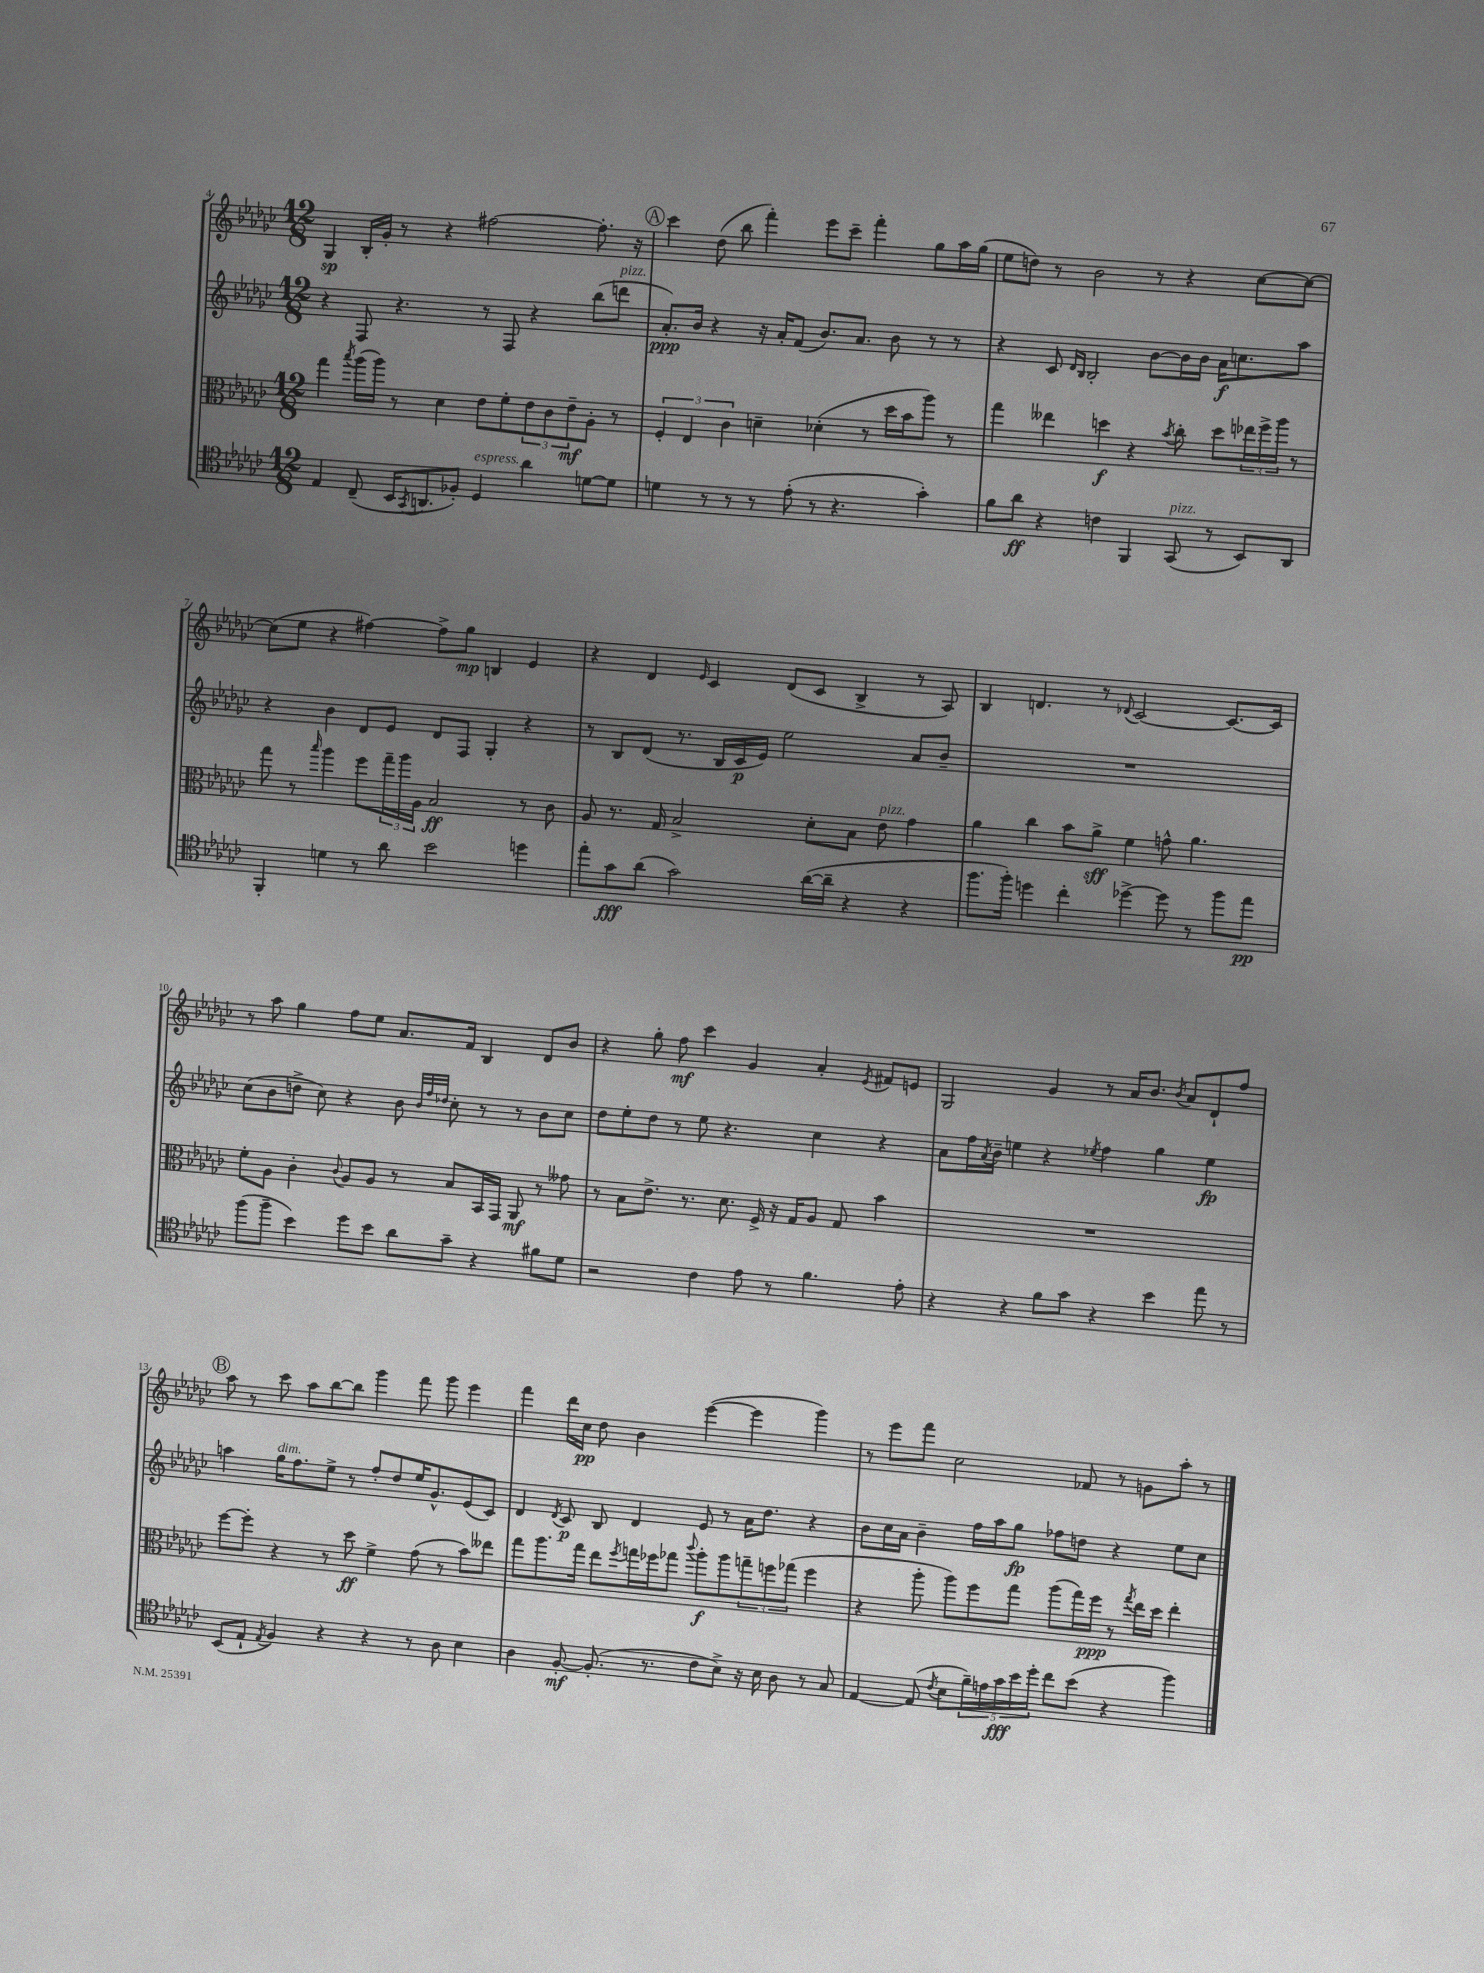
<<
\new StaffGroup <<
\new Staff = "s0" {
    \clef treble \key ges \major \numericTimeSignature \time 12/8
    ges4\sp bes16-. ges'16-. r8 r4 fis''2~ fis''8.-. r16 |
    \mark \markup { \circle "A" } ces'''4 des''8( bes''8 f'''4-.) ees'''8 ces'''8-- f'''4-. ges''8 aes''16 ges''16( |
    ees''8 d''8) r8 bes'2 r8 r4 ces''8~ ces''8~ |
    ces''8( ees''8 r4 fis''4~) fis''8-> ges''8\mp b4 ees'4 |
    r4 des'4 \grace { ees'16 } ces'4 des'8( ces'8 bes4-> r8 aes8) |
    bes4 d'4. r8 \appoggiatura { des'8 } ces'2~ ces'8.~ ces'16 |
    r8 aes''8 ges''4 f''8 ees''8 aes'8. f'16 bes4 des'8 bes'8 |
    r4 ges''8-. f''8\mf ces'''4 ges'4 aes'4-. \acciaccatura { ees'8 } fis'8 e'8 |
    ges2 ges'4 r8 aes'16 bes'8. \acciaccatura { bes'8 } aes'8 des'8-! f''8 |
    \mark \markup { \circle "B" } aes''8 r8 ces'''8 aes''8 bes''8~ bes''8 ges'''4 f'''8 ges'''8 ees'''4 |
    f'''4 des'''16 ces''16\pp des''8 bes'4 ees'''4~( ees'''4 ges'''4) |
    r8 ees'''8 f'''8 ces''2 fes'8 r8 g'8 aes''8-. r8 \bar "|." |
}
\new Staff = "s1" {
    \clef treble \key ges \major \numericTimeSignature \time 12/8
    r4 f8 r4. r8 f8 r4 bes''8( d'''8^\markup { \italic "pizz." } |
    \mark \markup { \circle "A" } aes'8.-.\ppp) bes'16 r4 r16 aes'16-. f'8( bes'8.) aes'8. bes'8 r8 r8 |
    r4 ces'8 \grace { des'16 bes16 } bes2-. bes'8~ bes'16 bes'16 aes'16\f c''8. aes''8 |
    r4 bes'4 des'8 ees'8 des'8 f8 ges4-. r4 |
    r8 bes8 des'8( r8. bes16 ces'16\p ees'16) ees''2 aes'8 bes'8-- |
    R1. |
    ces''8( bes'8 d''8-> ces''8) r4 bes'8 \grace { bes'32 f''32 des''32 } ces''8-. r8 r8 bes'8 ces''8 |
    des''8 ees''8-. des''8 r8 ees''8 r4. ces''4 r4 |
    aes'8 f''16 \acciaccatura { aes'8 } bes'16-- e''4 r4 \acciaccatura { ees''8 } f''4 ges''4 ees''4\fp |
    \mark \markup { \circle "B" } a''4 ges''16^\markup { \italic "dim." } f''8. ees''8-> r8 f''8-. des''8 ees''16 ges'8.-^ ees'8( ces'8) |
    des'4 \acciaccatura { des'8 } ces'8\p bes8 des'4 ees'8 r8 aes'16 des''8. r4 |
    bes'8 ces''16 aes'16 bes'4-- f''16 aes''16 ges''8\fp fes''8 d''8 r4 ees''8 ces''8 \bar "|." |
}
\new Staff = "s2" {
    \clef alto \key ges \major \numericTimeSignature \time 12/8
    ges''4 \acciaccatura { bes''8 } aes''16( aes''16) r8 des'4 ees'8 f'8-. \tuplet 3/2 { ees'8 ces'8 ees'8--\mf } aes8-. r8 |
    \mark \markup { \circle "A" } \tuplet 3/2 { f4-. ees4 ces'4 } d'4-- des'4-.( r8 des''16 bes'16 aes''8) r8 |
    ges''4 eeses''4 d''4\f r4 \acciaccatura { bes'8 } ces''8-. d''8 \tuplet 3/2 { ees''16 f''16-> aes''16 } r8 |
    ges''8 r8 \grace { bes''16 } aes''4 f''8 \tuplet 3/2 { ges''16-- aes''16 aes16 } bes2\ff r8 ces'8 |
    aes8 r8. ges16 bes2-> des'8-. bes8 ees'8^\markup { \italic "pizz." } ges'4 |
    aes'4 ces''4 bes'8 aes'8->\sff f'4 g'8-^ aes'4. |
    f'8-. aes8 ces'4-. \appoggiatura { ces'8 } aes8 aes8 r8 bes8 bes,16 ges,16 aes,8\mf r8 geses'8 |
    r8 bes8 ees'8.-> r8. des'8. f16-> r16 ges16 aes8 ges8 bes'4 |
    R1. |
    \mark \markup { \circle "B" } f''8~ f''8-. r4 r8 des''8\ff f'4-> ges'8( r8 bes'8) eeses''8 |
    ges''8 aes''8. ges''16 ees''8 \acciaccatura { f''8 } g''16 fes''16 ges''8 \appoggiatura { ces'''8 } aes''8-.\f aes''8 \tuplet 3/2 { g''8-- f''8 ges''8( } f''4 |
    r4 aes''8-. aes''8) f''8 ges''8 aes''8( ges''16) f''16\ppp r8 \acciaccatura { ges''8 } ees''16 des''16 ees''4-. \bar "|." |
}
\new Staff = "s3" {
    \clef tenor \key ges \major \numericTimeSignature \time 12/8
    ees4 ces8--( bes,16 \acciaccatura { ges,8 } a,8. fes8-.) des4^\markup { \italic "espress." } aes'4 d'8~ d'8 |
    \mark \markup { \circle "A" } d'4 r8 r8 r8 ees'8-.( r8 r4. ges'4-.) |
    f'8 aes'8\ff r4 c'4 f,4 ges,8^\markup { \italic "pizz." }( r8 bes,8) aes,8 |
    f,4-. d'4 r8 aes'8 bes'2 d''4 |
    ees''8-. ges'8\fff aes'8( ges'2) aes'16~( aes'16-- r4 r4 |
    f''8. f''16-.) d''4 ces''4-. des''4~-> des''8 r8 f''8 ees''8\pp |
    f''8( f''8-- bes'4) des''8 bes'8 aes'8 ges'8-- r4 fis'8 des'8 |
    r2 ces'4 ees'8 r8 f'4. ees'8-. |
    r4 r4 f'8 ges'8 r4 bes'4 ees''8 r8 |
    \mark \markup { \circle "B" } bes,8( ees8-! \acciaccatura { ees8 } f4) r4 r4 r8 aes8 bes4 |
    aes4 f8~-.\mf f8.-.( r8. ces'8 bes8->) r16 bes16 aes8 r8 ges8 |
    ees4~ ees8( \acciaccatura { ces'8 } bes8 \tuplet 5/4 { f'16--) e'16 ges'16\fff bes'16 des''16-. } ces''8 bes'8( r4 f''4) \bar "|." |
}
>>
>>
\layout { \context { \Score currentBarNumber = #4 } }
